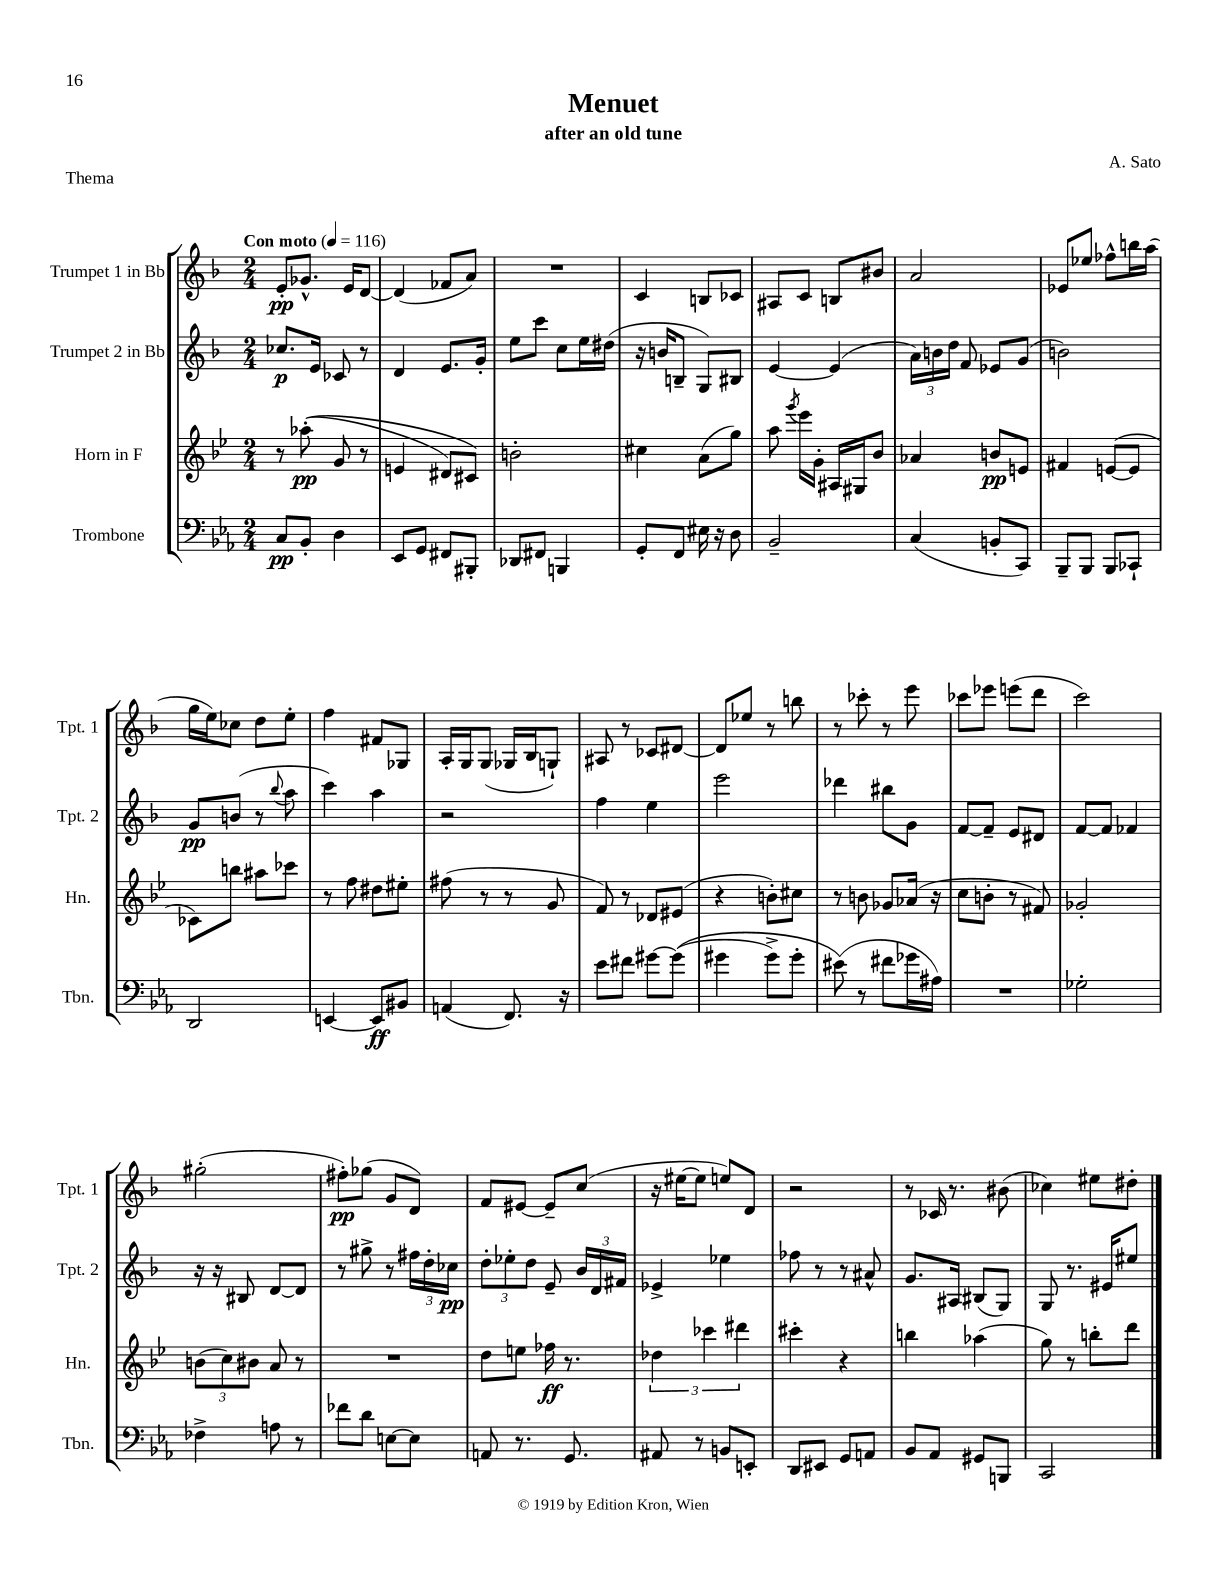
\header { title = "Menuet" composer = "A. Sato" subtitle = "after an old tune" piece = "Thema" }
<<
\new StaffGroup <<
\new Staff = "s0" \with { instrumentName = "Trumpet 1 in Bb" shortInstrumentName = "Tpt. 1" } {
    \clef treble \key f \major \numericTimeSignature \time 2/4 \tempo "Con moto" 4 = 116
    \autoBeamOff e'8[-.\pp ges'8.]-^ e'16[ d'8]~ |
    d'4( fes'8[ a'8]) |
    R2 |
    c'4 b8[ ces'8] |
    ais8[ c'8] b8[ bis'8] |
    a'2 |
    ees'8[ ees''8] fes''8[-^ b''16 a''16]( |
    g''16[ e''16) ces''8] d''8[ e''8]-. |
    f''4 fis'8[ ges8] |
    a16[-. g16 g8]( ges16[ bes16 g8]-!) |
    ais8 r8 ces'8[ dis'8]~ |
    dis'8[ ees''8] r8 b''8 |
    r8 ces'''8-. r8 e'''8 |
    ces'''8[ ees'''8] e'''8[( d'''8] |
    c'''2) |
    gis''2-.( |
    fis''8[-.\pp) ges''8]( g'8[ d'8]) |
    f'8[ eis'8]~ eis'8[-- c''8]( |
    r16 eis''16[~ eis''8] e''8[) d'8] |
    r2 |
    r8 ces'16 r8. bis'8( |
    ces''4) eis''8[ dis''8]-. \bar "|." |
}
\new Staff = "s1" \with { instrumentName = "Trumpet 2 in Bb" shortInstrumentName = "Tpt. 2" } {
    \clef treble \key f \major \numericTimeSignature \time 2/4
    \autoBeamOff ces''8.[\p e'16] ces'8 r8 |
    d'4 e'8.[ g'16]-. |
    e''8[ c'''8] c''8[ e''16 dis''16]( |
    r16 b'16[ b8]-- g8[) bis8] |
    e'4~ e'4( |
    \tuplet 3/2 { a'16[) b'16 d''16] } f'8 ees'8[ g'8]( |
    b'2) |
    g'8[\pp b'8]( r8 \appoggiatura { bes''8 } a''8 |
    c'''4) a''4 |
    r2 |
    f''4 e''4 |
    e'''2 |
    des'''4 bis''8[ g'8] |
    f'8[~ f'8]-- e'8[ dis'8] |
    f'8[~ f'8] fes'4 |
    r16 r16 bis8 d'8[~ d'8] |
    r8 gis''8-> r8 \tuplet 3/2 { fis''16[ d''16-. ces''16]\pp } |
    \tuplet 3/2 { d''8[-. ees''8-. d''8] } e'8-- \tuplet 3/2 { bes'16[ d'16 fis'16] } |
    ees'4-> ees''4 |
    fes''8 r8 r8 ais'8-^ |
    g'8.[ ais16] bis8[( g8]) |
    g8 r8. eis'16[ eis''8] \bar "|." |
}
\new Staff = "s2" \with { instrumentName = "Horn in F" shortInstrumentName = "Hn." } {
    \clef treble \key bes \major \numericTimeSignature \time 2/4
    \autoBeamOff r8 aes''8-.\pp(\( g'8 r8 |
    e'4 dis'8[) cis'8]\) |
    b'2-. |
    cis''4 a'8[( g''8]) |
    a''8 \acciaccatura { g'''8 } ees'''16[ g'16]-. ais16[ gis16 bes'8] |
    aes'4 b'8[\pp e'8] |
    fis'4 e'8[~( e'8] |
    ces'8[) b''8] ais''8[ ces'''8] |
    r8 f''8 dis''8[ eis''8]-. |
    fis''8( r8 r8 g'8 |
    f'8) r8 des'8[ eis'8]( |
    r4 b'8[-.) cis''8] |
    r8 b'8 ges'8[ aes'16]( r16 |
    c''8[ b'8]-. r8 fis'8) |
    ges'2-. |
    \tuplet 3/2 { b'8[( c''8) bis'8] } a'8 r8 |
    R2 |
    d''8[ e''8] fes''16\ff r8. |
    \tuplet 3/2 { des''4 ces'''4 dis'''4 } |
    cis'''4-. r4 |
    b''4 aes''4( |
    g''8) r8 b''8[-. d'''8] \bar "|." |
}
\new Staff = "s3" \with { instrumentName = "Trombone" shortInstrumentName = "Tbn." } {
    \clef bass \key ees \major \numericTimeSignature \time 2/4
    \autoBeamOff c8[\pp bes,8]-. d4 |
    ees,8[ g,8] fis,8[ bis,,8]-. |
    des,8[ fis,8] b,,4 |
    g,8[-. f,8] eis16 r16 d8 |
    bes,2-- |
    c4( b,8[-. c,8]) |
    bes,,8[-- bes,,8] bes,,8[ ces,8]-! |
    d,2 |
    e,4~ e,8[\ff bis,8] |
    a,4( f,8.) r16 |
    ees'8[ fis'8] gis'8[~ gis'8](\( |
    gis'4 gis'8[->) gis'8]-. |
    eis'8(\) r8 fis'8[ ges'16 ais16]) |
    R2 |
    ges2-. |
    fes4-> a8 r8 |
    fes'8[ d'8] e8[~ e8] |
    a,8 r8. g,8. |
    ais,8 r8 b,8[ e,8]-. |
    d,8[ eis,8] g,8[ a,8] |
    bes,8[ aes,8] gis,8[ b,,8] |
    c,2 \bar "|." |
}
>>
>>
\layout { \context { \Score \remove "Bar_number_engraver" } }
